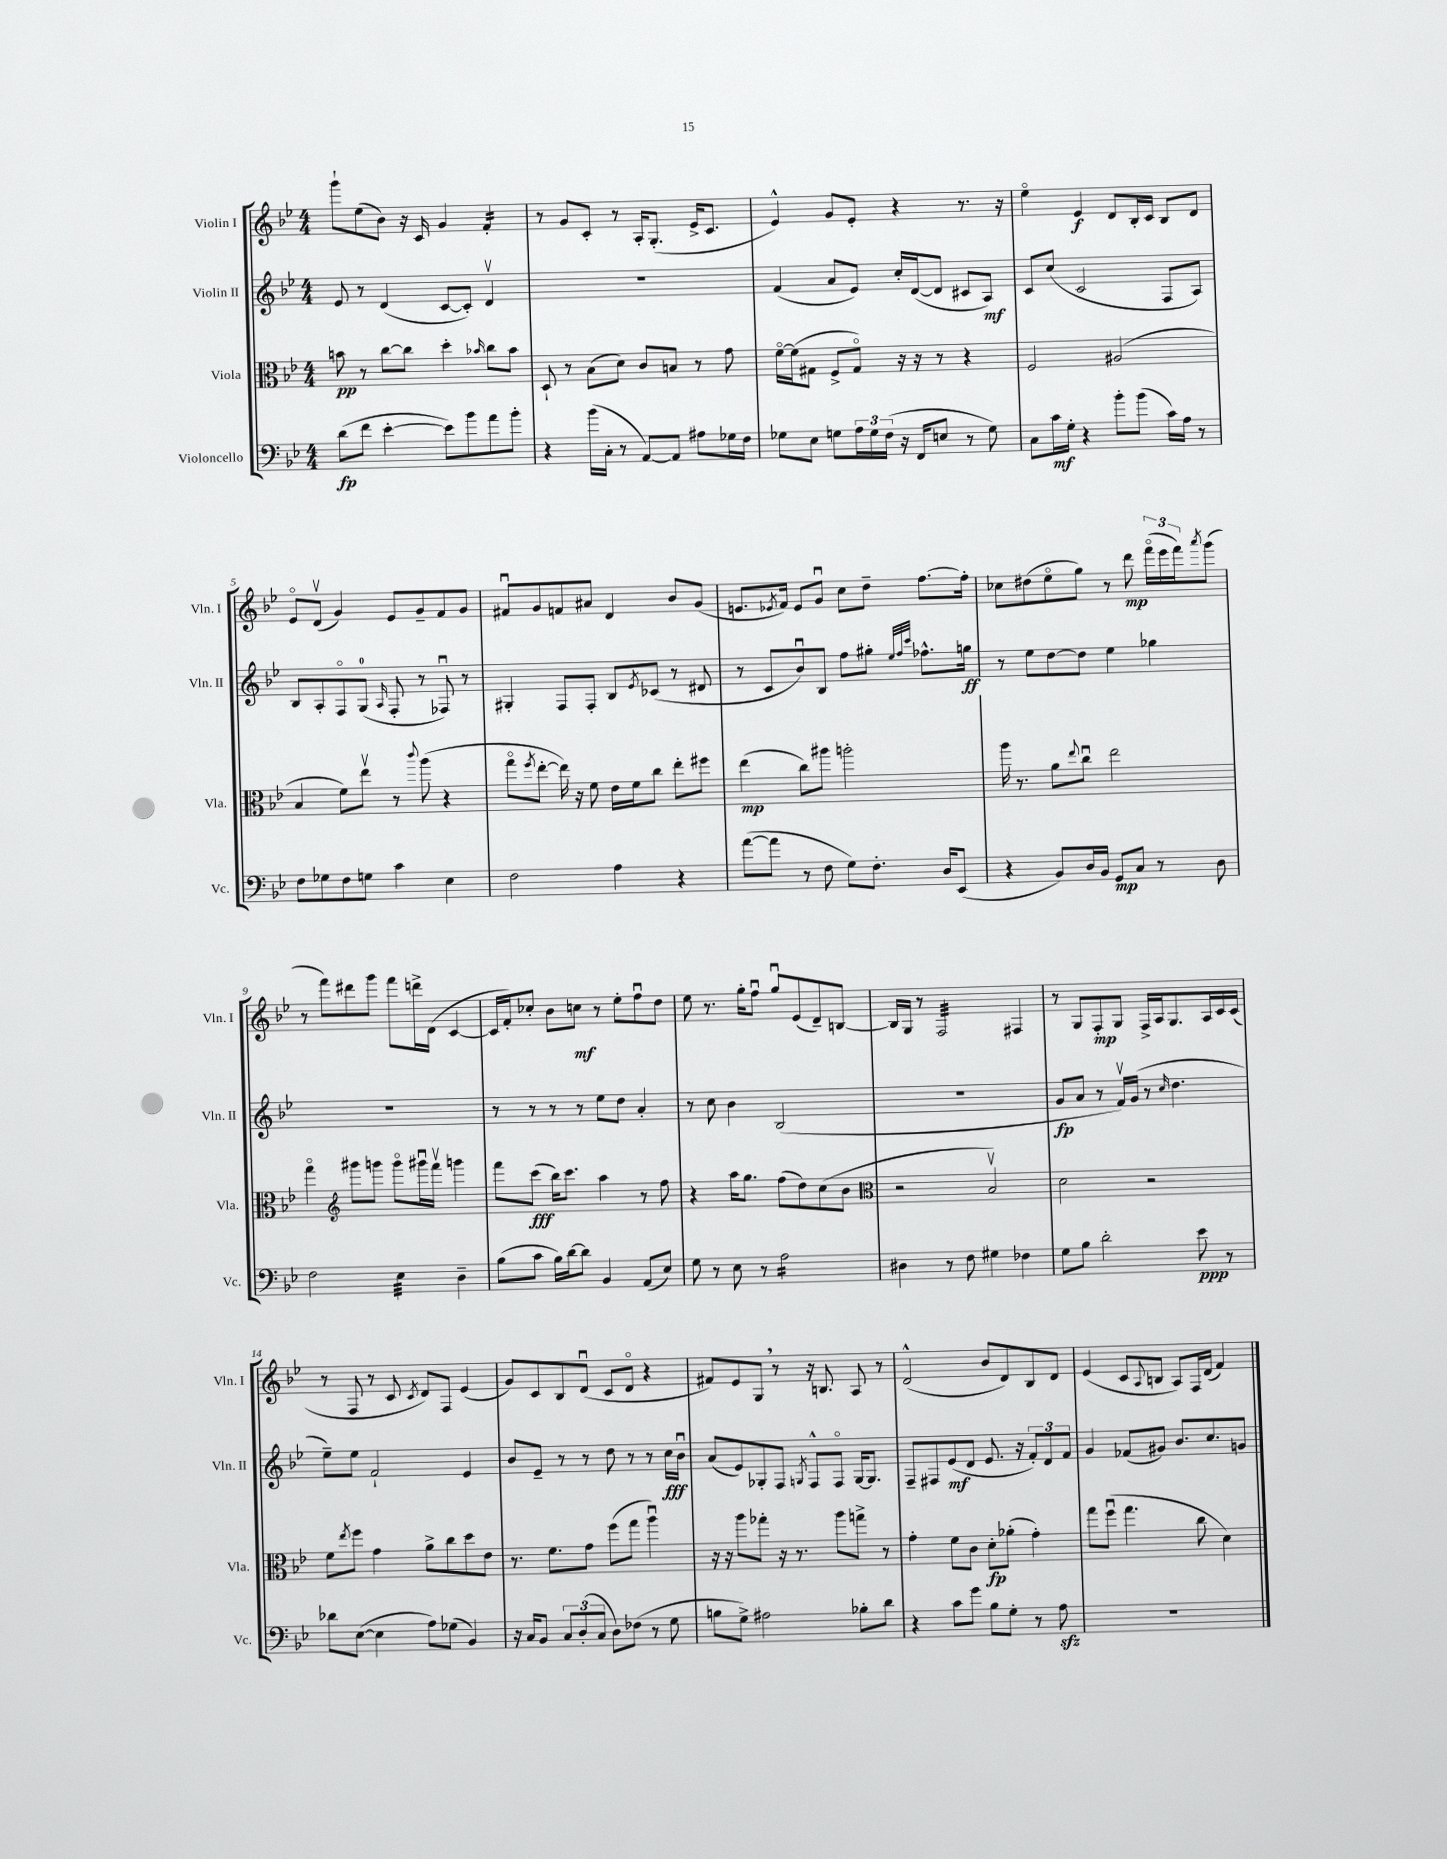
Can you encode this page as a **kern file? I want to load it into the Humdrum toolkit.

**kern	**kern	**kern	**kern
*staff4	*staff3	*staff2	*staff1
*clefF4	*clefC3	*clefG2	*clefG2
*k[b-e-]	*k[b-e-]	*k[b-e-]	*k[b-e-]
*M4/4	*M4/4	*M4/4	*M4/4
(8d\L	8b\	8e-/	8ggg`\L
8f\J	8r	8r	(8ee-\
[4e-'\	[8cc\L	(4d/	8b-\J)
.	8cc\]J	.	16r
.	.	.	16c/
8e-\]L)	4dd'\	[8c/L	4g/
8b-\	.	8c'/]J)	.
.	16qqb-/	.	.
8a\	8cc\L	4dv/	4f'/
8b-'\J	8b-\J	.	.
=	=	=	=
4r	8D`/	1r	8r
.	8r	.	8g/L
(16b-\LL	(8B-\L	.	8c'/J
16C'\JJ	.	.	.
8r	8d\J)	.	8r
[8AA/L)	8c/L	.	16A'/LK
.	.	.	(8.G'/J
8AA/]J	8B/J	.	.
8A#\L	8r	.	16e-^/LK
.	.	.	8.c/J
16G-\L	8g\	.	.
16F\JJ	.	.	.
=	=	=	=
8G-\L	[16fo\LL	(4f/	4e-^^/)
.	(16f\]J	.	.
8E-\J	8G#\J	.	.
8G\L	8F^/L	8a/L	8g/L
24A\L	8G#o/J)	8e-/J)	8e-'/J
24G\	.	.	.
(24F\JJ	.	.	.
16r	16r	16cc'/LL	4r
16FF/LK	16r	([16d/J	.
8E/J	8r	8d/]J	.
8r	4r	8c#/L	8.r
8G\)	.	8A/J)	.
.	.	.	16r
=	=	=	=
8C\L	2F/	8c/L	4ee-o\
16c\L	.	(8cc/J	.
16G'\JJ	.	.	.
4r	.	2c/	4e-/
8b-'\L	(2A#/	.	8d/L
(8b-\J	.	.	16B-'/L
.	.	.	16c/JJ
16c\LL)	.	8F/L	8B-/L
16A\JJ	.	.	.
8r	.	8A/J)	8d/J
=	=	=	=
8F\L	4B-/	8B-/L	8e-o/L
8G-\	.	8A'/	(8dv/J
8F\	8f\L)	8Fo/	4g/)
8G\J	8ee-v\J	(8G/J	.
.	.	16qqA/	.
4c\	8r	8F'/	8e-/L
.	8qqccc/	.	.
.	(8aa\	8r	8g~/
4E-\	4r	8F-u/)	8f/
.	.	8r	8g/J
=	=	=	=
2F\	8ggo\L	4G#'/	8f#u/L
.	8qff/	.	.
.	[8ee-'\J	.	8g/
.	16ee-\])	8F/L	8f/
.	16r	.	.
.	8f\	8F'/J	8a#/J
4A\	16e-\LL	8B-/L	4d/
.	16f\J	.	.
.	.	8qe-/	.
.	8cc\J	(8c-/J	.
4r	8ee-'\L	8r	8b-/L
.	8ff#\J	8d#/	(8g/J
=	=	=	=
([8a\L	(4ee-\	8r	8.e/L
8a\]J	.	8c/L	.
.	.	.	8qe-/
.	.	.	16f/Jk)
8r	8cc\L)	8b-u/)	8e-/L
8F\	8aa#\J	8B-/J	8gu/J
8G\L)	2aa'\	8ff\L	8cc\L
8.F'\J	.	8gg#'\J	8dd~\J
.	.	32qqee-/LLL	.
.	.	32qqff/	.
.	.	32qqccc/JJJ	.
.	.	8.ff-^^\L	[8.ff\L
16D/LK	.	.	.
(8EE-/J	.	.	.
.	.	16gg\Jk	16ff'\]Jk
=	=	=	=
4r	16aa\	8r	8cc-\L
.	8.r	.	.
.	.	8ee-\L	(8dd#\
8BB-/L)	8a\L	[8dd\	8ee-o\
.	8qqee-/	.	.
16D/L	8ccu\J	8dd\]J	8gg\J)
16BB-/JJ	.	.	.
8GG/L	2ee-\	4ee-\	8r
8C/J	.	.	8ddd\
8r	.	4gg-\	(24fffo\LL
.	.	.	24eee-\
.	.	.	24fff\J)
.	.	.	8qaaa/
8D\	.	.	(8ggg\J
=	=	=	=
2F\	4ggo\	1r	8r
.	.	.	8fff\L)
*	*clefG2	*	*
.	8ggg#\L	.	8ddd#\
.	8ggg\J	.	8ggg\J
4E-\	8gggo\L	.	8fff\L
.	16ggg#u\L	.	16ddd^\L
.	16fffv\JJ	.	(16d\JJ
4D~\	4ggg\	.	[4c/
=	=	=	=
(8B-\L	8fff\L	8r	16c/]LL
.	.	.	16f'/J)
8c\J	(8ccc\J	8r	8cc-'/J
16B-\LL)	16bb-\LK)	8r	8b-\L
[16d\J	8.ccc\J	.	.
8d\]J	.	8r	8cc\J
4BB-/	4aa\	8ee-\L	8r
.	.	8dd\J	8ee-'\L
(8AA/L	8r	4a'/	8ffu\
8E-/J)	8ff\	.	8dd\J
=	=	=	=
8G\	4r	8r	8ee-\
8r	.	8cc\	8.r
8E-\	16aa\LK	4b-\	.
.	8.gg\J	.	16gg'\LK
8r	.	.	8ffu\J
2A\	(8ff\L	(2B-/	8ggu/L
.	8dd\)	.	(8e-/
.	(8cc\	.	8d~/)
.	8b-\J	.	[8B/J
=	=	=	=
*	*clefC3	*	*
4D#\	2r	1r	16B/]LL
.	.	.	16G/JJ
.	.	.	8r
8r	.	.	2F/
8F\	.	.	.
4G#\	2B-v/)	.	.
4F-\	.	.	4F#/
=	=	=	=
8G\L	2d\	8g/L	8r
8B-\J	.	8a/J	8G/L
2d'\	.	8r	8F'/
.	.	16fv/LL)	8G/J
.	.	(16g/JJ	.
.	2r	8r	16F^/LL
.	.	.	16A/J
.	.	16qqcc/	.
.	.	4.dd\	8.G/
8e-\	.	.	.
.	.	.	16A/L
8r	.	.	16c/
.	.	.	(16c/JJ
=	=	=	=
8d-\L	8f\L	8ee-~\L)	8r
.	8qee-/	.	.
([8E-\J	8ff\J	8ee-\J	8F/
4E-\]	4g\	2f`/	8r
.	.	.	8c/
.	.	.	8qc/
8A\L)	8a^\L	.	8d/L)
(8G-\J	8cc\	.	8F/J
4BB-/)	8dd\	4e-/	(4e-/
.	8e-\J	.	.
=	=	=	=
16r	8.r	8b-/L	8g/L)
16C/LK	.	.	.
8BB-/J	.	8e-~/J	8c/
.	8.f\L	.	.
12C/L	.	8r	8B-/
(12D'/	.	.	.
.	8g\J	8r	(8du/J
12C/J	.	.	.
8D\L)	(8ff\L	8dd\	8c/L
(8F-\J	8gg\J	8r	8do/J
8r	4aau\)	8r	4r
8G\	.	16cc\LL	.
.	.	16b-u\JJ	.
=	=	=	=
8B\L	16r	(8a/L	8f#/L)
.	16r	.	.
8G^\J)	8aa\L	8e-/)	8e-/
2A#\	8gg-'\J	8G-'/	8G/J
.	16r	8F/J	8r
.	8.r	.	.
.	.	8qG/	.
.	.	8F^^/L	16r
.	.	.	8.B/
.	8aa\L	8Fo/J	.
8B-'\L	8gg^\J	[16G/LK	8A/
.	.	8.G/]J	.
8d\J	8r	.	8r
=	=	=	=
4r	4g'\	8F~/L	(2d^^/
.	.	8F#/	.
8c\L	8f\L	(8e-/	.
8g\J	8c\J	8d/J	.
8B-\L	8d'\L	8.e-/	8b-/L
8G'\J	(8a-'\J	.	8d/)
.	.	16r	.
8r	4g'\)	12f'/L)	8B-/
.	.	12d/	.
8A\	.	.	8d/J
.	.	12f/J	.
=	=	=	=
1r	8gg\L	4g/	(4e-/
.	(8ffu\J	.	.
.	4.gg\	(8f-/L	8c/L
.	.	.	8qqA/
.	.	8g#/J)	8B/J
.	.	8.b-/L	8A/L)
.	8cc\	.	16F/L
.	.	8.cc/	(16d/JJ
.	4d\)	.	4f/)
.	.	8g/J	.
==	==	==	==
*-	*-	*-	*-
